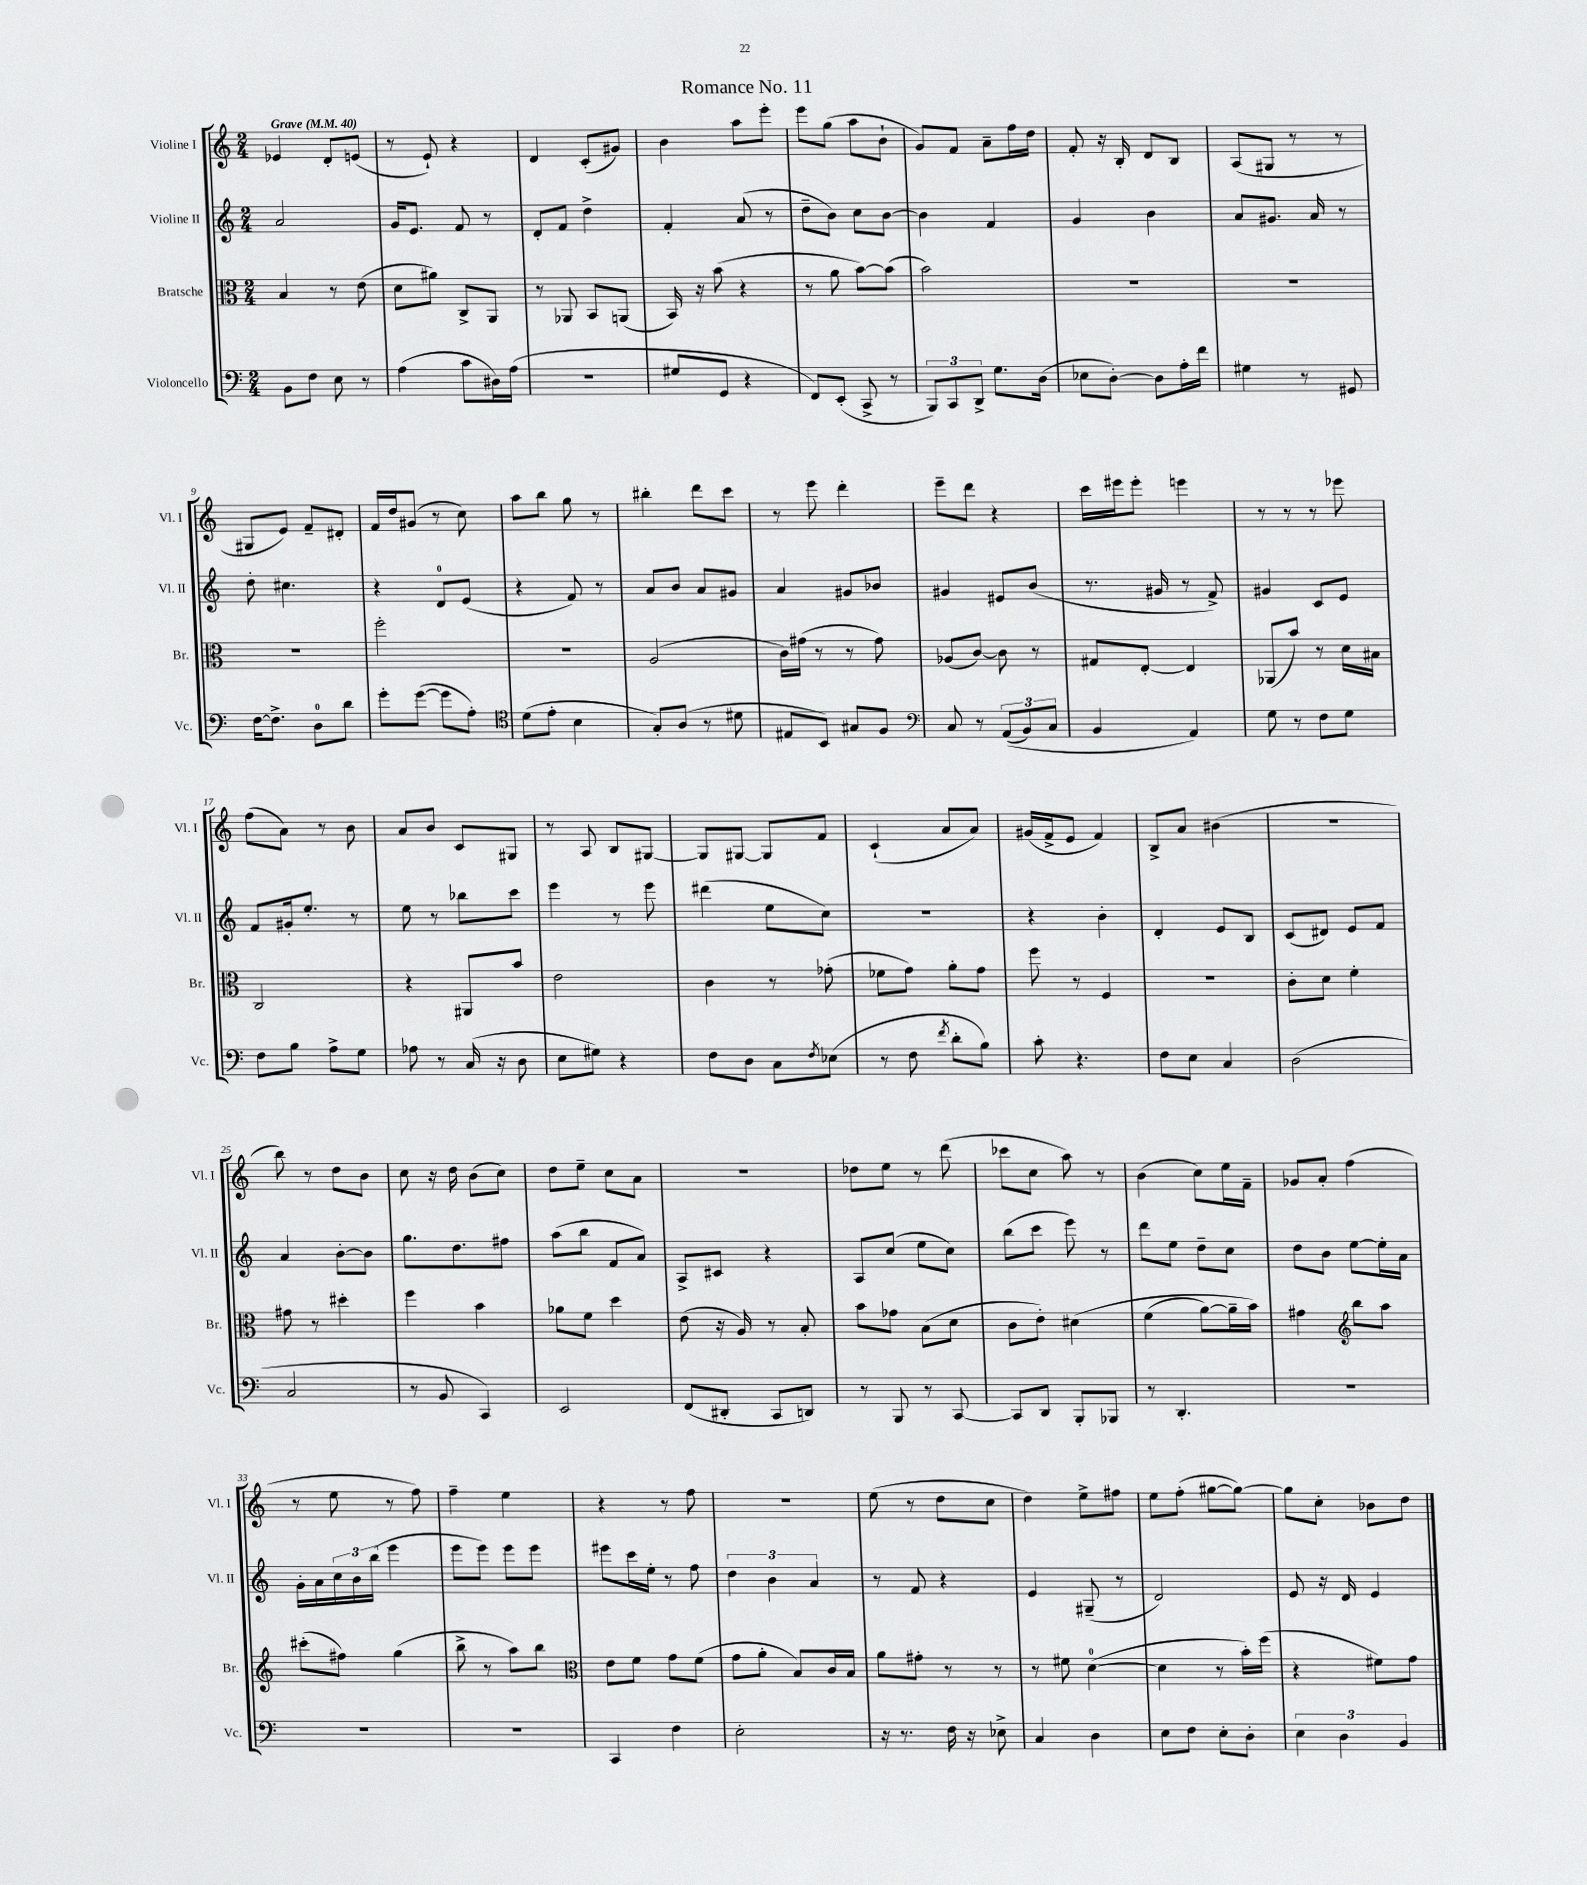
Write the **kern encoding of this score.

**kern	**kern	**kern	**kern
*part4	*part3	*part2	*part1
*staff4	*staff3	*staff2	*staff1
*I"Violoncello	*I"Bratsche	*I"Violine II	*I"Violine I
*I'Vc.	*I'Br.	*I'Vl. II	*I'Vl. I
*clefF4	*clefC3	*clefG2	*clefG2
*k[]	*k[]	*k[]	*k[]
*M2/4	*M2/4	*M2/4	*M2/4
*MM40	*MM40	*MM40	*MM40
=1	=1	=1	=1
!	!	!	!LO:TX:a:B:t=Grave
8BB\L	4B/	2a/	4e-X/
8F\J	.	.	.
8E\	8r	.	8d'/L
8r	(8e\	.	(8en/J
=2	=2	=2	=2
(4A\	8d\L	16g/KL	8r
.	.	8.e/J	.
.	8a#X\J)	.	8e`/)
8c\L	8C^/L	8f/	4r
16D#X\L)	8AA/J	8r	.
(16A\JJ	.	.	.
=3	=3	=3	=3
2r	8r	8d'/L	4d/
.	8AA-X/	8f/J	.
.	8BB/L	4dd^\	(8c'/L
.	(8AAn/J	.	8g#X/J)
=4	=4	=4	=4
8G#X/L	16BB/)	4f'/	4b\
.	16r	.	.
8GG/J	(8b\	.	.
4r	4r	(8a/	8aa\L
.	.	8r	8eee'\J
=5	=5	=5	=5
8FF/L)	8r	8dd~\L	8eee\L
(8EE'/J	8a\	8b\J)	(8gg\J
8CC^/	[8b\L)	8cc\L	8aa\L
8r	(8b\J]	[8b\J	8b`\J
=6	=6	=6	=6
12BBB/L)	2b\)	4b\]	8g/L)
12CC/	.	.	.
.	.	.	8f/J
12DD^/J	.	.	.
8.G\L	.	4f/	8a~\L
.	.	.	16ff\L
(16D\Jk	.	.	16dd\JJ
=7	=7	=7	=7
8E-X\L	2r	4g/	8f'/
[8D'\J)	.	.	16r
.	.	.	16B'/
8D\L]	.	4b\	8d/L
16A'\L	.	.	8B/J
16f\JJ	.	.	.
=8	=8	=8	=8
4G#X\	2r	8a/L	(8A/L
.	.	8.g#X/J	8G#X/J
8r	.	.	8r
.	.	16a/	.
8GG#X/	.	8r	8r
!!LO:LB:g=z
=9	=9	=9	=9
[16F\KL	2r	8dd'\	8G#X/L
8.F^\J]	.	.	.
.	.	4.cc#X\	8e/J)
8D\L	.	.	8f~/L
8d\J	.	.	8d#X'/J
=10	=10	=10	=10
8g'\L	2ff'\	4r	16f/LL
.	.	.	16dd/J
([8g\J	.	.	(8g#X/J
8g\L]	.	8d/L	8r
8A'\J)	.	(8e/J	8cc\)
=11	=11	=11	=11
*clefC4	*	*	*
(8d\L	2r	4r	8aa\L
8e'\J	.	.	8bb\J
4B\	.	8f/)	8gg\
.	.	8r	8r
=12	=12	=12	=12
8G'/L)	(2A/	8a/L	4bb#X'\
(8A/J	.	8b/J	.
8r	.	8a/L	8ddd\L
8d#X\	.	8g#X/J	8ccc\J
=13	=13	=13	=13
8E#X/L	16c\LL)	4a/	8r
.	(16g#X\JJ	.	.
8BB/J)	8r	.	8eee\
8G#X/L	8r	8g#X/L	4ddd'\
8F/J	8g#\)	8b-X/J	.
=14	=14	=14	=14
*clefF4	*	*	*
8C/	(8A-X/L	4g#X/	8eee~\L
8r	[8c/J)	.	8ddd\J
((12AA/L	8c\]	8e#X/L	4r
12BB/)	.	.	.
.	8r	(8b/J	.
12C/J	.	.	.
=15	=15	=15	=15
4BB/	8G#X/L	8.r	16ccc\LL
.	.	.	16eee#X\J
.	[8E'/J	.	8eee#'\J
.	.	16g#X/	.
4AA/)	4E/]	8r	4eeen\
.	.	8f^/)	.
=16	=16	=16	=16
8G\	(8AA-X/L	4g#X/	8r
8r	8b/J)	.	8r
8F\L	8r	8c/L	8r
8G\J	16d\LL	8e/J	8eee-X\
.	16B#X\JJ	.	.
!!LO:LB:g=z
=17	=17	=17	=17
8F\L	2C/	8f/L	(8ff\L
8B\J	.	16g#X'/k	8a\J)
.	.	8.ee'/J	.
8A^\L	.	.	8r
8G\J	.	8r	8b\
=18	=18	=18	=18
8A-X\	4r	8ee\	8a/L
8r	.	8r	8b/J
(16C/	8AA#X/L	8bb-X\L	8c/L
16r	.	.	.
8D\	8b/J	8ccc\J	8G#X/J
=19	=19	=19	=19
8E\L	2e\	4eee\	8r
8G#X\J)	.	.	8A/
4r	.	8r	8B/L
.	.	8eee\	[8G#X/J
=20	=20	=20	=20
8F\L	4c\	(4ddd#X\	8G#/L]
8D\J	.	.	[8G#X/J
8C\L	8r	8ee\L	8G#/L]
8qF/	.	.	.
(8E-X\J	(8g-X'\	8cc\J)	8f/J
=21	=21	=21	=21
8r	8f-X\L	2r	(4c`/
8F\	8g\J)	.	.
8qf/	.	.	.
8d'\L	8a'\L	.	8a/L
8B\J)	8g\J	.	8a/J)
=22	=22	=22	=22
8c'\	8ff\	4r	(16g#X/LL
.	.	.	16f^/J
4.r	8r	.	8e/J
.	4F/	4b'\	4f/)
=23	=23	=23	=23
8F\L	2r	4d'/	8B^/L
8E\J	.	.	8a/J
4C/	.	8e/L	(4b#X\
.	.	8B/J	.
=24	=24	=24	=24
(2D\	8c'\L	(8c/L	2r
.	8d\J	8d#X/J)	.
.	4f'\	8e/L	.
.	.	8f/J	.
!!LO:LB:g=z
=25	=25	=25	=25
2C/	8g#X\	4a/	8bb\)
.	8r	.	8r
.	4dd#X'\	[8b'\L	8dd\L
.	.	8b\J]	8b\J
=26	=26	=26	=26
8r	4ff\	8.gg\L	8cc\
8BB/	.	.	16r
.	.	8.dd\	16dd\
4CC/)	4b\	.	(8b\L
.	.	8ff#X\J	8cc\J)
=27	=27	=27	=27
2EE/	8a-X\L	(8aa\L	8dd\L
.	8f\J	8bb\J	8ee~\J
.	4dd\	8f/L	8cc\L
.	.	8a/J)	8a\J
=28	=28	=28	=28
(8FF/L	(8e\	8A^/L	2r
8DD#X'/J	16r	8c#X/J	.
.	16A/)	.	.
8CC/L	8r	4r	.
8DDn/J)	8B'/	.	.
=29	=29	=29	=29
8r	8b\L	8A/L	8dd-X\L
8BBB/	8g-X\J	(8cc/J	8ee\J
8r	(8B\L	8ee\L	8r
[8CC/	8d\J	8cc\J)	(8ddd\
=30	=30	=30	=30
8CC/L]	8c\L	(8bb\L	8ccc-X\L
8DD/J	8e'\J)	8ccc\J	8cc\J
8BBB'/L	(4d#X\	8eee\)	8aa\)
8BBB-X/J	.	8r	8r
=31	=31	=31	=31
8r	(4f\	8ddd\L	(4b\
4.DD'/	.	8ee\J	.
.	[8a\L)	8dd~\L	8cc\L)
.	16a~\L]	8cc\J	16ee\L
.	16b\JJ)	.	16f~\JJ
=32	=32	=32	=32
2r	4g#X\	8dd\L	8g-X/L
.	.	8b\J	8a'/J
*	*clefG2	*	*
.	8bb\L	[8ee\L	(4ff\
.	8aa\J	16ee'\L]	.
.	.	16a\JJ	.
!!LO:LB:g=z
=33	=33	=33	=33
2r	(8ccc#X'\L	16g'\LL	8r
.	.	16a\	.
.	8ff#X\J)	24cc\	8ee\
.	.	24b\	.
.	.	(24bb\JJ	.
.	(4gg\	4eee\	8r
.	.	.	8ff\)
=34	=34	=34	=34
2r	8bb^\	8eee\L	4ff~\
.	8r	8eee\J)	.
.	8aa\L)	8eee\L	4ee\
.	8bb\J	8eee\J	.
=35	=35	=35	=35
*	*clefC3	*	*
4CC/	8e\L	8eee#X\L	4r
.	8f\J	16ccc\L	.
.	.	16ee'\JJ	.
4F\	8g\L	8r	8r
.	(8f\J	8ff\	8ff\
=36	=36	=36	=36
2E'\	8g\L	6dd\	2r
.	8a'\J	.	.
.	.	6b\	.
.	8B/L)	.	.
.	.	6a/	.
.	16c/L	.	.
.	16B/JJ	.	.
=37	=37	=37	=37
16r	8a\L	8r	(8ee\
8.r	.	.	.
.	8g#X'\J	8f/	8r
16F\	8r	4r	8dd\L
16r	.	.	.
8E-X^\	8r	.	8cc\J
=38	=38	=38	=38
4C/	8r	4e/	4dd\)
.	8f#X\	.	.
4D\	([4d\	(8G#X~/	8ee^\L
.	.	8r	8ff#X\J
=39	=39	=39	=39
8E\L	4d\]	2d/)	8ee\L
8F\J	.	.	(8ff'\J
8E'\L	8r	.	[8gg#X\L
8D'\J	16b'\LL)	.	8gg#\J_)
.	(16ff\JJ	.	.
=40	=40	=40	=40
6E\	4r	8e/	8gg#\L]
.	.	16r	8cc'\J
6D\	.	.	.
.	.	16d/	.
.	8f#X\L)	4e/	8b-X\L
6BB/	.	.	.
.	8g\J	.	8dd\J
==	==	==	==
*-	*-	*-	*-
